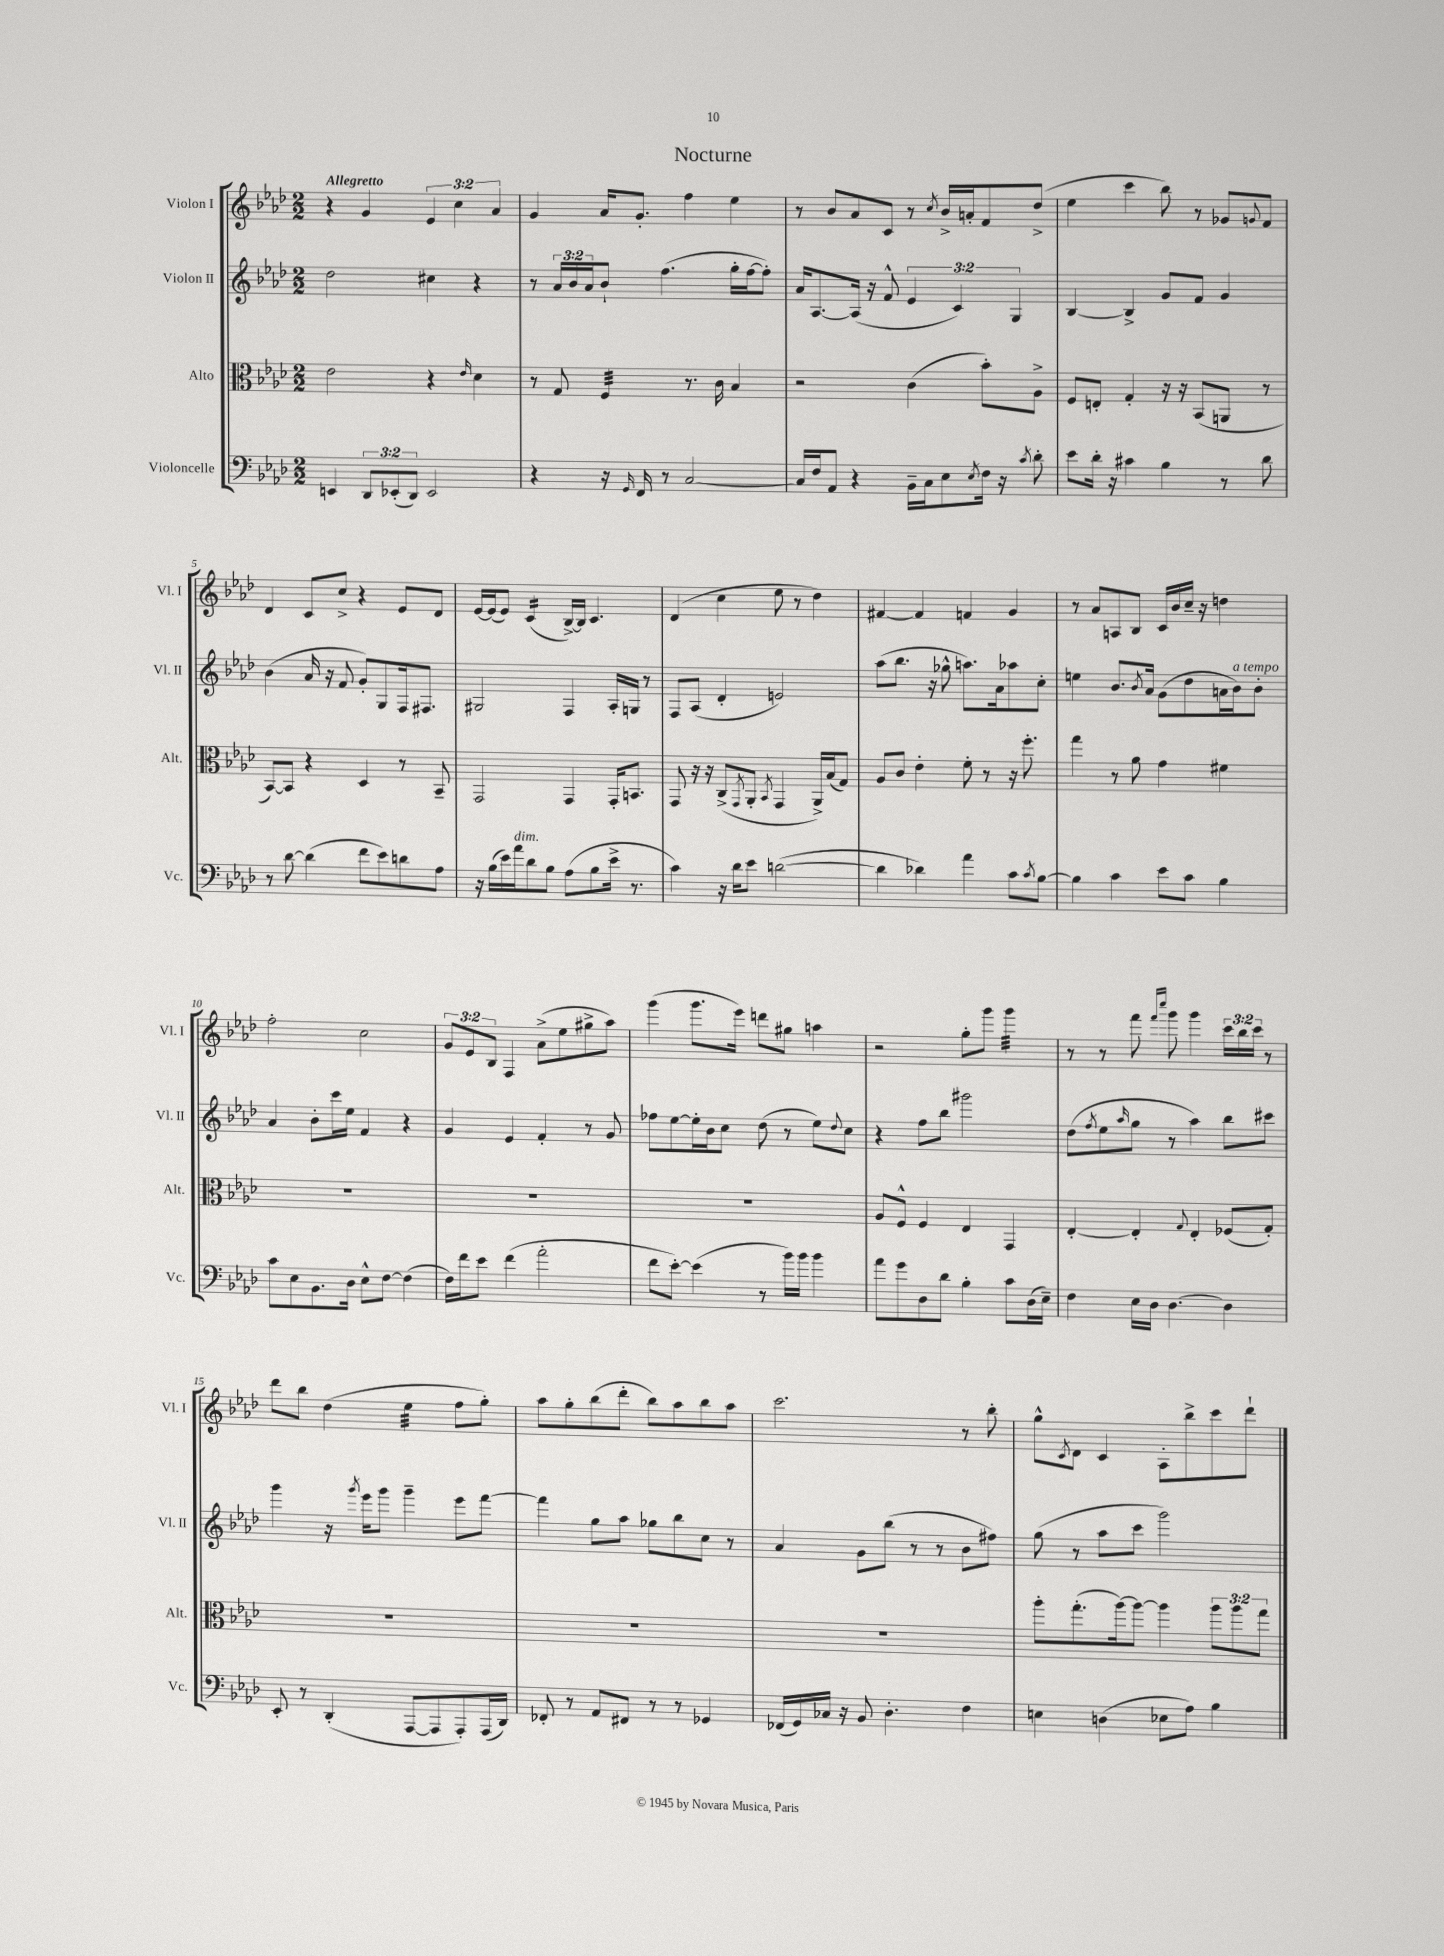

**kern	**kern	**kern	**kern
*staff4	*staff3	*staff2	*staff1
*clefF4	*clefC3	*clefG2	*clefG2
*k[b-e-a-d-]	*k[b-e-a-d-]	*k[b-e-a-d-]	*k[b-e-a-d-]
*M2/2	*M2/2	*M2/2	*M2/2
4EE	2e-	2dd-	4r
12DD-	.	.	4g
(12EE-'	.	.	.
12DD-)	.	.	.
2EE-	4r	4cc#	6e-
.	.	.	6cc
.	16qqe-	.	.
.	4d-	4r	.
.	.	.	6a-
=	=	=	=
4r	8r	8r	4g
.	8G	24a-	.
.	.	24b-	.
.	.	24a-	.
16r	4F	8b-`	16a-
16qqGG	.	.	.
16FF	.	.	8.g'
8r	.	(4.ff	.
[2C	8.r	.	4ff
.	16c	.	.
.	4B-	16gg'	4ee-
.	.	[16ff	.
.	.	8ff'])	.
=	=	=	=
16C]	2r	16a-	8r
16F	.	[8.A-	.
8AA-	.	.	8b-
4r	.	(16A-]	8a-
.	.	16r	.
.	.	8f^^	8c
16BB-~	(4c	6e-	8r
16C	.	.	.
.	.	.	8qcc
8E-	.	.	16b-^
.	.	6c)	.
.	.	.	16a'
8qE-	.	.	.
16F	8b-')	.	8f
16r	.	.	.
.	.	6G	.
8qc	.	.	.
8d-'	8A-^	.	(8dd-^
=	=	=	=
8e-	8F	[4B-	4ee-
16d-'	8E'	.	.
16r	.	.	.
4c#	4G'	4B-^]	4ccc
4B-	16r	8g	8bb-)
.	16r	.	.
.	(8BB-	8f	8r
8r	8AA	4g	8g-
.	.	.	8qqg
8d-	8r	.	8f
=	=	=	=
8r	[8BB-)	(4b-	4d-
[8d-	8BB-]	.	.
(4d-]	4r	16a-	8c
.	.	16r	.
.	.	8f	8cc^
8f	4D-	8g')	4r
8e-)	.	8G	.
8d	8r	16F	8e-
.	.	8.F#	.
8A-	8BB-~	.	8d-
=	=	=	=
16r	2GG	2G#	[16e-
(16B-	.	.	(16e-]
16e-)	.	.	8e-)
16a-	.	.	.
8d-	.	.	(4c
8B-	.	.	.
(8A-	4GG	4F	[16B-^)
.	.	.	16B-]
8B-	.	.	4.c
16e-^	16GG'	16A-'	.
8.r	8.BB	16G	.
.	.	8r	.
=	=	=	=
4c)	8GG	8F	(4d-
.	16r	(8A-	.
.	16r	.	.
16r	(8C^	4d-'	4cc
16d-	.	.	.
.	8qGG	.	.
8e-	8AA-'	.	.
.	8qBB-	.	.
([2d	4GG	2e)	8ee-
.	.	.	8r
.	16AA-^)	.	4dd-)
.	(16B-	.	.
.	8G)	.	.
=	=	=	=
4d]	8A-	(8aa-	[4f#
.	8c	8.bb-	.
4d-)	4e-'	.	4f#]
.	.	16r	.
.	.	8gg-^^	.
4a-	8f'	8.aa)	4f
.	8r	.	.
.	.	16a-	.
8c	16r	8aa-	4g
.	8.ff'	.	.
8qc	.	.	.
[8B-	.	8cc'	.
=	=	=	=
4B-]	4gg	4ee	8r
.	.	.	8a-
4c	8r	8.b-	8A
.	8a-	.	8B-
.	.	8qb-	.
.	.	16a-	.
8e-	4g	(8g	16c
.	.	.	16b-
8c	.	8dd-	16cc~
.	.	.	16r
4B-	4f#	16a	4dd
.	.	16b-)	.
.	.	8b-'	.
=	=	=	=
8c	1r	4a-	2ff'
8E-	.	.	.
8.BB-	.	8b-'	.
.	.	16ccc	.
16D-	.	16ee-	.
8E-^^	.	4f	2cc
[8F	.	.	.
(4F]	.	4r	.
=	=	=	=
16F)	1r	4g	12g
16f	.	.	.
.	.	.	12e-
8e-	.	.	.
.	.	.	12B-
(4f	.	4e-	4F
2a-'	.	4f'	(8a-^
.	.	.	8ee-
.	.	8r	8gg#^
.	.	8g	8aa-)
=	=	=	=
8f	1r	8ff-	(4ggg
[8e-')	.	[8ee-	.
(4e-]	.	16ee-']	8.ggg
.	.	16b-	.
.	.	8cc	.
.	.	.	16eee-)
8r	.	(8dd-	8ddd
16b-)	.	8r	8gg#
16b-	.	.	.
4b-	.	8ee-)	4aa
.	.	8qqdd-	.
.	.	8cc	.
=	=	=	=
8a-	8A-	4r	2r
8g	8F^^	.	.
8D-	4F	8ff	.
8d-	.	8bb-	.
4B-'	4E-	2ggg#	8gg'
.	.	.	8ggg
8c	4GG	.	4ggg
(16D-	.	.	.
16E-~)	.	.	.
=	=	=	=
4F	[4E-'	(8dd-	8r
.	.	8qff	.
.	.	8ee-	8r
.	.	16qqaa-	.
16E-	4E-']	8gg	8fff
16D-	.	.	.
.	.	.	16qqfff
.	.	.	16qqcccc
[4.D-	.	8r	8ggg
.	8qqG	.	.
.	4E-'	4aa-)	4ggg
4D-]	(8F-	8bb-	24ccc
.	.	.	24bb-
.	.	.	24ccc
.	8G')	8ccc#	8r
=	=	=	=
8EE-'	1r	4ggg	8ddd-
8r	.	.	8bb-
(4DD-'	.	16r	(4dd-
.	.	8qggg	.
.	.	16eee-	.
.	.	8ggg	.
[8AAA-	.	4ggg~	4ee-
8AAA-]	.	.	.
8AAA-')	.	8eee-	8ff
(16AAA-	.	[8fff	8gg')
16DD-)	.	.	.
=	=	=	=
8FF-'	1r	4fff]	8aa-
8r	.	.	8gg'
8AA-	.	8gg	(8bb-
8FF#	.	8aa-	8ddd-'
8r	.	8gg-	8bb-)
8r	.	8bb-	8aa-
4GG-	.	8cc	8bb-
.	.	8r	8aa-
=	=	=	=
(16FF-	1r	4a-	2.ccc
16GG)	.	.	.
16C-	.	.	.
16r	.	.	.
8BB-	.	8g	.
4.D-'	.	(8bb-	.
.	.	8r	.
.	.	8r	.
4F	.	8b-	8r
.	.	8ff#)	8bb-'
=	=	=	=
4E	8aa-'	(8gg	8gg^^
.	.	.	8qc
.	(8.gg'	8r	8d-
(4D	.	8aa-	4c
.	[16aa-)	.	.
.	8aa-_	8ccc	.
8E-	4aa-]	2ggg)	8A-'
8A-)	.	.	8bb-^
4B-	12aa-	.	8ccc
.	12aa-	.	.
.	.	.	8ddd-`
.	12gg	.	.
==	==	==	==
*-	*-	*-	*-
